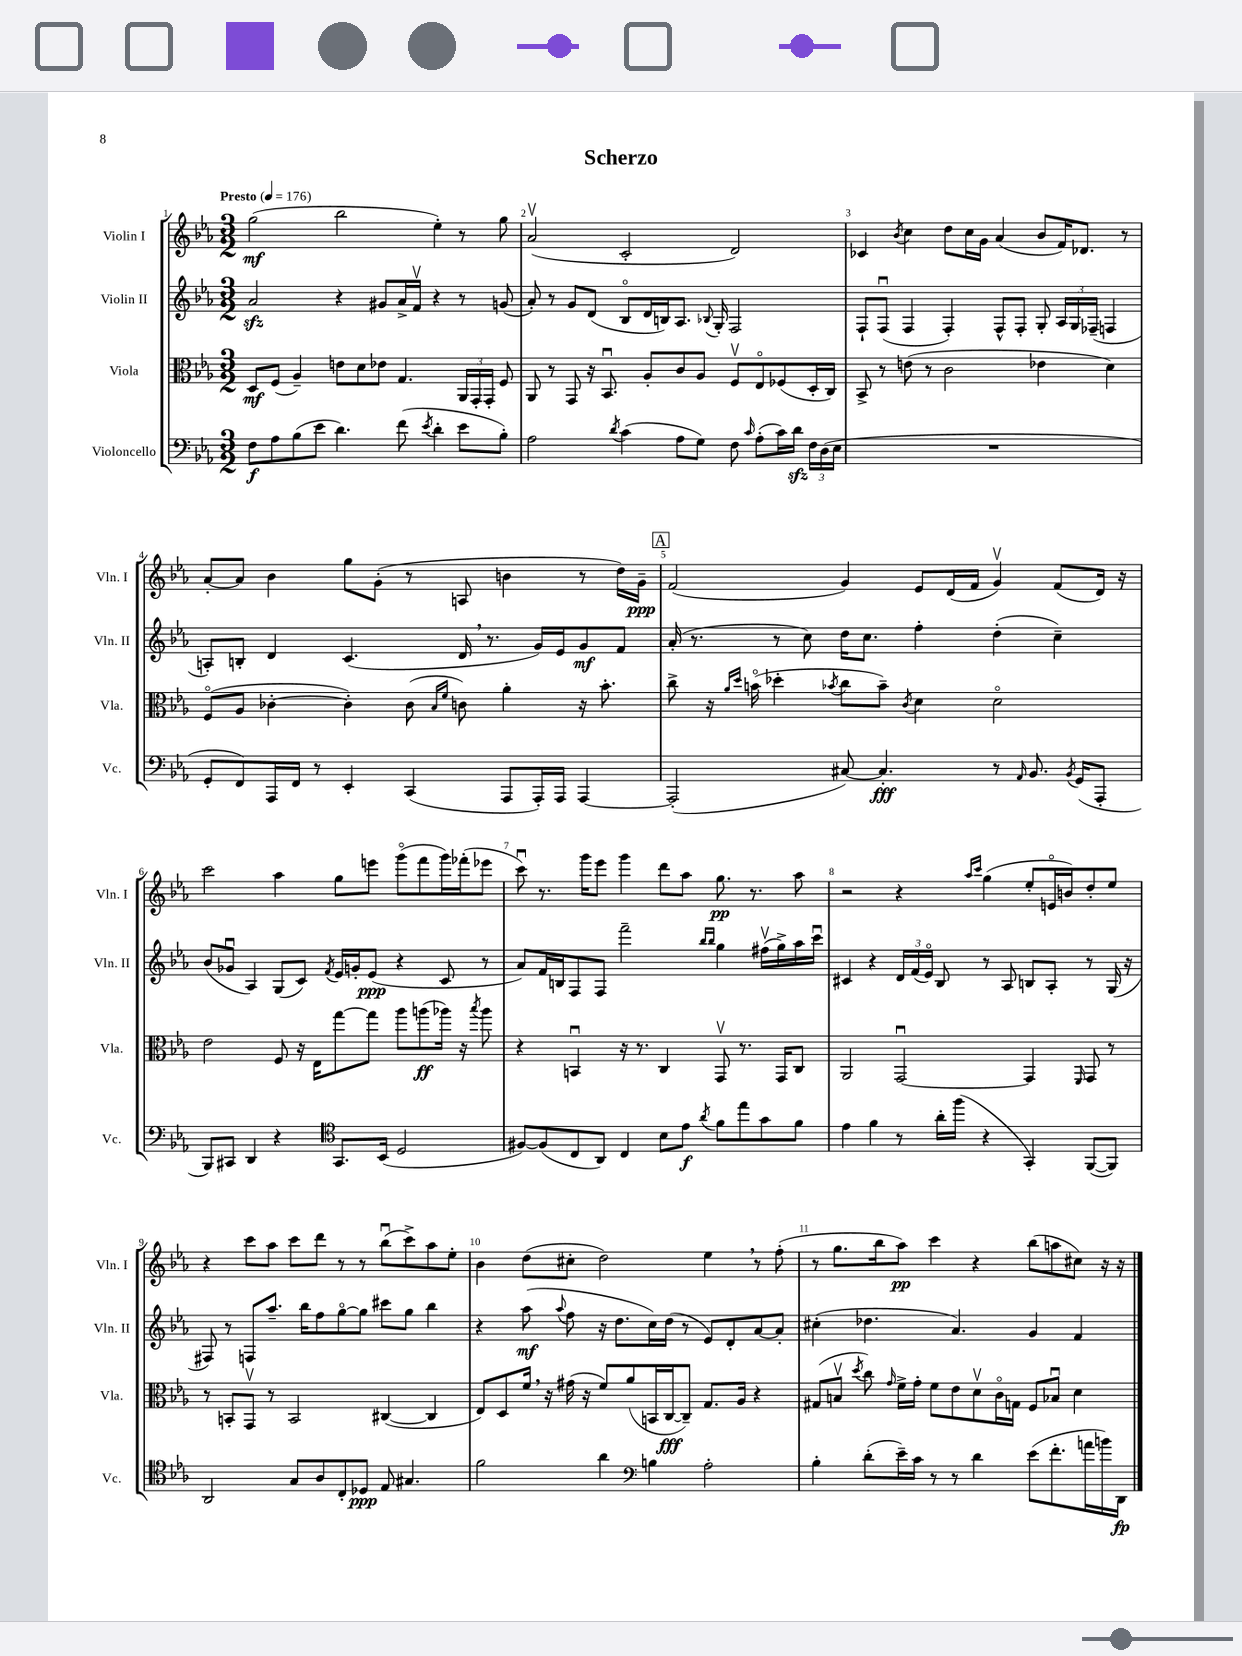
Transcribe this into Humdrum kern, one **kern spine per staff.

**kern	**kern	**kern	**kern
*staff4	*staff3	*staff2	*staff1
*clefF4	*clefC3	*clefG2	*clefG2
*k[b-e-a-]	*k[b-e-a-]	*k[b-e-a-]	*k[b-e-a-]
*M3/2	*M3/2	*M3/2	*M3/2
*MM176	*MM176	*MM176	*MM176
8F	8D	2a-	(2gg
8A-	(8F	.	.
(8B-	4A-~)	.	.
8e-	.	.	.
4.d)	8e	4r	2bb-
.	8d	.	.
.	8e-	8g#	.
(8f	4.G	16a-^	.
.	.	16fv	.
8qe-	.	.	.
4d'	.	4r	4ee-')
8e-	24AA-	8r	8r
.	24GG'	.	.
.	24GG'	.	.
8B-')	8F	(8g	8gg
=	=	=	=
2A-	8AA-	8a-')	(2a-v
.	8r	8r	.
.	8GG	8g	.
.	16r	(8d	.
.	8.BB-u	.	.
8qd	.	.	.
(4c	.	8B-o	2c'
.	8A-'	16d	.
.	.	16B)	.
8A-	8c	8.A-	.
8G)	8A-	.	.
.	.	8qqB-	.
.	.	16G'	.
8F	8Fv	2F	2d)
16qqc	.	.	.
(8A-'	8E-o	.	.
16c)	(8F-	.	.
16d	.	.	.
24F	16D'	.	.
(24D	.	.	.
.	16C)	.	.
24E-	.	.	.
=	=	=	=
1.r	8BB-^	8F`	4c-
.	8r	(8Fu	.
.	.	.	8qb-
.	(8e	4F	4cc
.	8r	.	.
.	2c	4F')	8dd
.	.	.	16cc
.	.	.	16g
.	.	8F^^	(4a-
.	.	8F'	.
.	4e-	8G'	8b-
.	.	24A-	16f)
.	.	24G	.
.	.	.	8.d-
.	.	(24F-~	.
.	4d)	4F	.
.	.	.	8r
=	=	=	=
8GG'	(8Fo	8A')	[8a-'
8FF)	8A-	8B'	8a-]
16AAA-	[4c-'	4d	4b-
16FF	.	.	.
8r	.	.	.
4EE-'	4c-'])	(4.c	8gg
.	.	.	(8g'
(4CC	(8c-	.	8r
.	16qqB-	.	.
.	16qqf	.	.
.	8c)	16d	8A
.	.	8.r	.
8AAA-	4a-'	.	4b
16AAA-')	.	16g)	.
16AAA-	.	16e-	.
[4AAA-	16r	8g	8r
.	8.b-'	.	.
.	.	8f	16dd)
.	.	.	16g~
=	=	=	=
(2AAA-']	8cc^	(16a-'	(2f
.	.	8.r	.
.	16r	.	.
.	16qqa-	.	.
.	16qqdd	.	.
.	(16bo	.	.
.	4dd-'	8r	.
.	.	8cc)	.
.	8qb-	.	.
[8C#)	8cc	16dd	4g)
.	.	8.cc	.
4.C#']	8b-~)	.	.
.	8qc	.	.
.	4d	4ff'	8e-
.	.	.	(16d
.	.	.	16f
8r	2do	(4dd'	4gv)
16qqAA-	.	.	.
8.BB-	.	.	.
.	.	4cc~)	(8f
8qBB-	.	.	.
(16GG	.	.	.
8AAA-'	.	.	16d)
.	.	.	16r
=	=	=	=
8BBB-)	2e-	(8b-	2ccc
8CC#	.	8g-u	.
4DD	.	4A-)	.
4r	8F	(8G	4aa-
.	16r	8c)	.
.	16E-	.	.
*clefC4	*	*	*
.	.	8qf	.
8.GG	[8gg	16e-	8gg
.	.	16g'	.
.	8gg]	(8e-	8eee
(16BB-	.	.	.
2D	8aa-	4r	(8gggo
.	(8aa	.	8fff
.	16aa-)	8c	16ggg)
.	16r	.	(16fff-'
.	8qbb-	.	.
.	8aa-	8r	8eee-
=	=	=	=
[8F#)	4r	8a-)	8cccu)
(8F#]	.	16f	8.r
.	.	16B	.
8C	4BBu	8F	.
.	.	.	16ggg
8AA-)	.	8F	8eee-
4C	16r	2fff~	4ggg
.	8.r	.	.
8B-	4C	.	8ddd
8e-	.	.	8aa-
.	.	16qqbb-	.
8qa-	.	16qqbb-	.
8f	8GGv	4gg	8.gg
8ee-	8.r	.	.
.	.	.	8.r
8g	.	(16ff#v	.
.	16GG	16gg^)	.
8f	8C	16aa-	8aa-
.	.	16cccu	.
=	=	=	=
4e-	2AA-	4c#	2r
4f	.	4r	.
8r	[2GGu	24d	4r
.	.	(24f	.
.	.	24e-o)	.
16a-'	.	8B-	.
(16ff	.	.	.
.	.	.	16qqaa-
.	.	.	16qqccc
4r	.	8r	(4gg
.	.	8A-	.
4GG')	4GG]	8B	8ee-'
.	.	8A-'	16eo
.	.	.	16b)
.	16qqFF	.	.
([8FF	8GG	8r	8dd'
8FF])	8r	(16G	8ee-
.	.	16r	.
=	=	=	=
2AA-	8r	8F#)	4r
.	8BB'	8r	.
.	8GGv	8F	8ccc
.	8r	8.aa-~	8aa-
8G	2BB	.	8ccc
.	.	16bb-	.
8A-	.	8ff	8ddd
8C'	.	[8ggo	8r
8D-	.	8gg]	8r
8E-	([4C#	8ccc#	(8bb-u
4.G#	.	8gg	8ccc^)
.	4C#]	4bb-	8aa-
.	.	.	8ee-'
=	=	=	=
2f	8E-)	4r	4b-
.	8D	.	.
.	16f	(8aa-	(8dd
.	16r	.	.
.	.	8qqaa-	.
.	(16g#	8ff	8cc#'
.	16r	.	.
4a-	8f)	16r	2dd)
.	.	8.dd	.
.	(8a-	.	.
*clefF4	*	*	*
4B	16BB	16cc)	.
.	[16C	(16dd	.
.	8C~])	8r	.
2A-'	8.G	8e-)	4ee-
.	.	8d'	.
.	16A-	.	.
.	4r	[8a-	8r
.	.	8a-']	(8ff'
=	=	=	=
4B-'	(8G#	(4cc#'	8r
.	8Bv	.	8.gg
.	8qdd	.	.
(8d'	8cc)	4.dd-	.
.	.	.	16bb-
.	16qqg	.	.
16e-~)	16f^	.	8aa-)
16c	16g'	.	.
8r	8f	.	4ccc
8r	8e-	4.a-)	.
4d	8dv	.	4r
.	16co	.	.
.	16G	.	.
(8e-	8F	4g	(8bb-
8.f'	8B-u	.	8aa
.	4d	4f	8cc#)
16a	.	.	.
16b)	.	.	16r
16DD	.	.	16r
==	==	==	==
*-	*-	*-	*-
